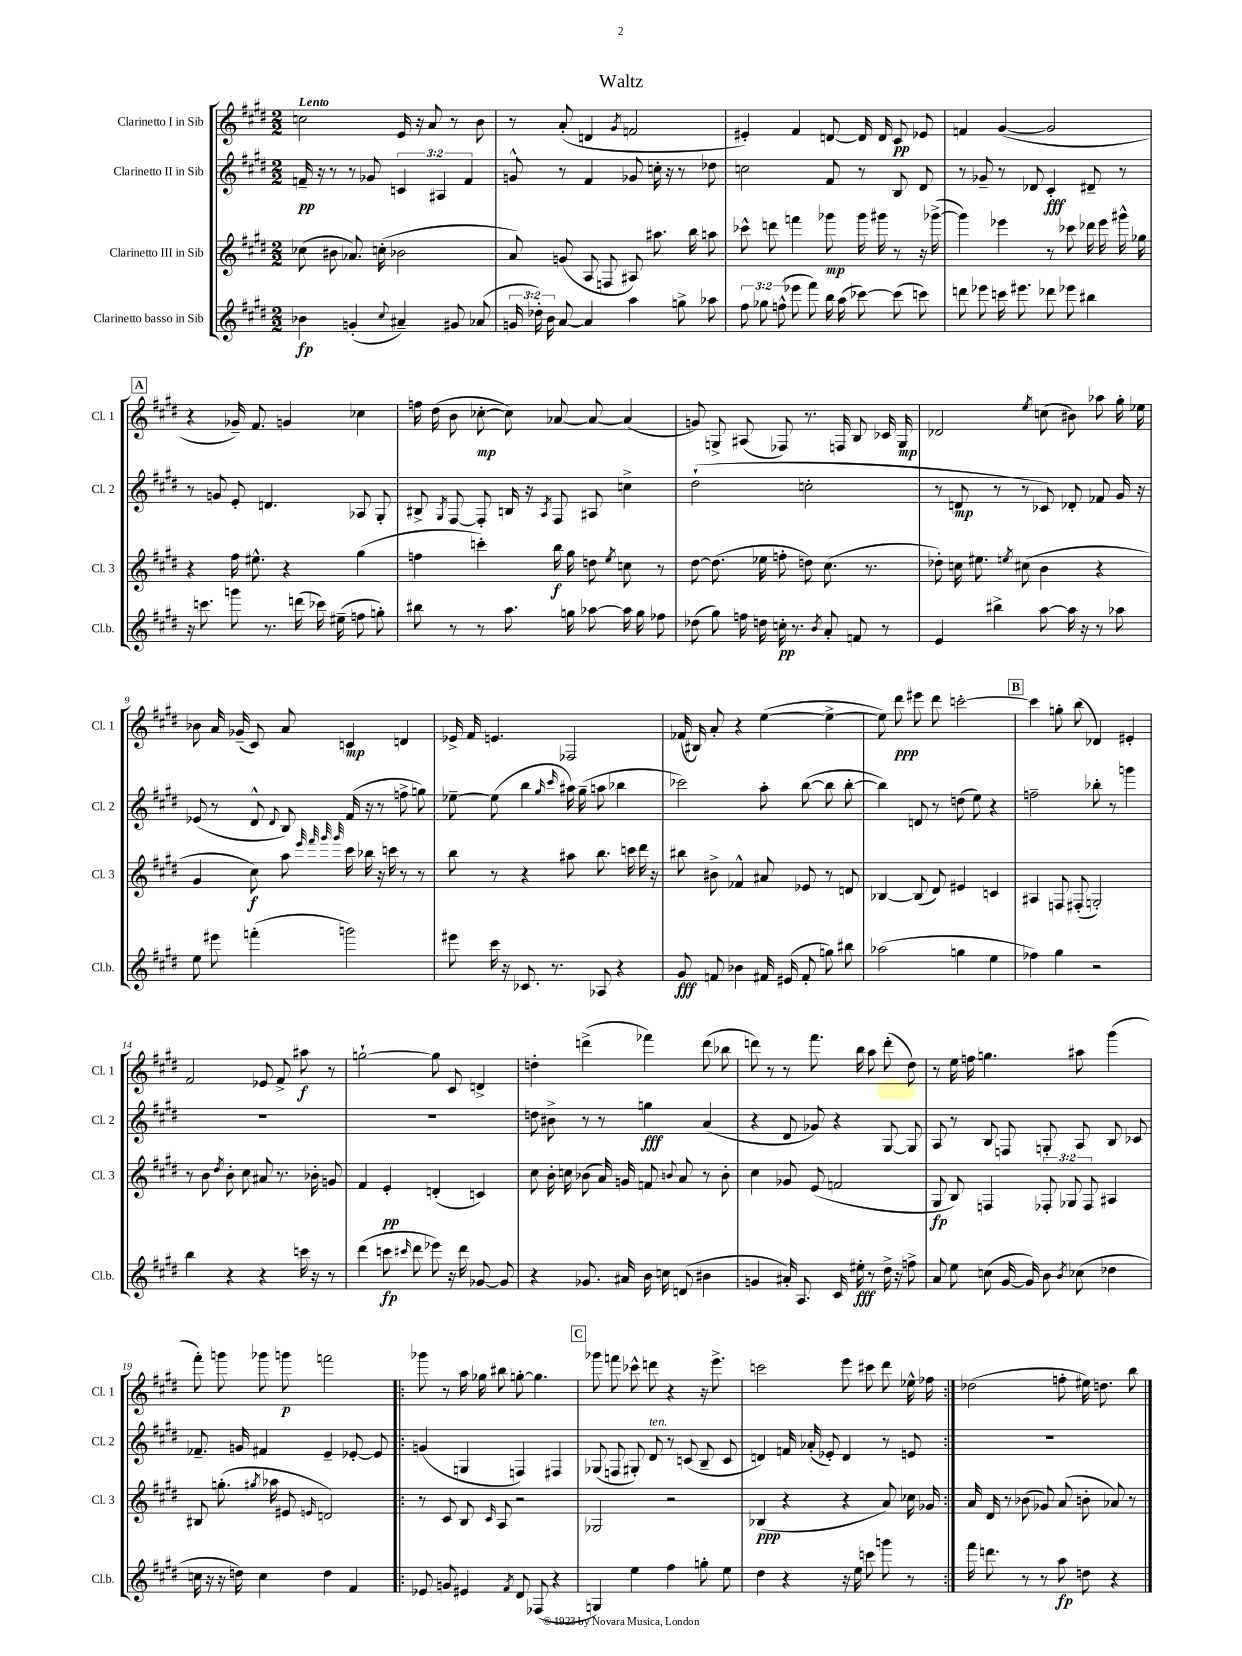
\header { title = "Waltz" }
<<
\new StaffGroup <<
\new Staff = "s0" \with { instrumentName = "Clarinetto I in Sib" shortInstrumentName = "Cl. 1" } {
    \clef treble \key e \major \numericTimeSignature \time 2/2 \tempo "Lento"
    \autoBeamOff c''2 e'16 r16 a'8 r8 b'8 |
    r8 a'8-.( d'4 \acciaccatura { gis'8 } f'2 |
    eis'4-.) fis'4 d'8~ d'16 d'16 cis'8\pp ees'8 |
    f'4 gis'4~( gis'2 |
    \mark \markup { \box "A" } r4 ges'16--) fis'8. g'4 ces''4 |
    f''16 dis''16( b'8 ces''8~-.\mp ces''8) aes'8~ aes'8~ aes'4( |
    g'8) g8-> ais8( fes8) r8. f16 b8 ces'16 g16\mp |
    des'2 \acciaccatura { e''8 } c''8( bis'8) aes''8 gis''16-. ees''16 |
    bes'8 a'16 ges'16--( cis'8) a'8 c'4\mp d'4 |
    ees'16-> fis'16 e'4. fes2 |
    fes'16( bis16) a'8-. r4 e''4~( e''4~-> |
    e''8) dis'''8\ppp eis'''8 dis'''8 c'''2~-. |
    \mark \markup { \box "B" } c'''4 g''8-. b''8( des'4) eis'4-. |
    fis'2 ees'8 fis'8-> ais''8\f r8 |
    g''2~-! g''8 cis'8 d'4-> |
    d''4-. d'''4->( fes'''4) d'''8( bes''8 |
    d'''8) r8 r8 fis'''8. b''16 a''8 d'''8-.( dis''8) |
    r8 e''16 f''16 g''4. ais''8 gis'''4( |
    fis'''8-.) g'''8 ges'''8 g'''8\p f'''2 |
    \repeat volta 2 { ges'''8 r8 a''16 ges''16 bis''8 g''8~-. g''4. |
    \mark \markup { \box "C" } ges'''8 f'''8 ces'''8-^ d'''8 r4 r16 e'''8.-> |
    c'''2 e'''8 cis'''8 dis'''8 ees''16-^ fes''16 | }
    des''2( f''8-. eis''16) d''8. b''8 \bar "|." |
}
\new Staff = "s1" \with { instrumentName = "Clarinetto II in Sib" shortInstrumentName = "Cl. 2" } {
    \clef treble \key e \major \numericTimeSignature \time 2/2 \override Staff.TupletNumber.text = #tuplet-number::calc-fraction-text
    \autoBeamOff f'16--\pp r16 r8 r8 ges'8 \tuplet 3/2 { c'4 ais4 f'4 } |
    g'8-^ r8 fis'4 ges'8 c''16-. r16 r8 des''8 |
    c''2 fis'8 r8 b8 dis'8 |
    r8 ges'8-- r8 des'8 cis'4-.\fff dis'8-- r8 |
    \mark \markup { \box "A" } r8 g'8 e'8-. d'4. aes8 gis8-. |
    bis8-> \acciaccatura { gis8 } fis8~ fis8-. b16 r16 \acciaccatura { a8 } fis8 ais8 c''4-> |
    dis''2-!( c''2-. |
    r8 d'8\mp r8 r8 ces'8) des'8-. fes'8 gis'16 r16 |
    ees'8( r8 dis'8-^ \appoggiatura { dis'8 } b8) fis'16( r16 r8 f''8-> g''8) |
    ees''8~-- ees''8( b''4 \grace { gis''16 cis'''16 } ais''16) gis''16--( a''8 bes''4 |
    ces'''2) a''8-. b''8~( b''8 b''8~-. |
    b''4) d'8 r8 d''8( e''8) r4 |
    \mark \markup { \box "B" } f''2-- bes''8-. r8 g'''4 |
    R1 |
    R1 |
    d''8 bis'8-> r8 r8 g''4\fff a'4( |
    r4 dis'8 ges'8) r4 gis8~ gis8 |
    a8 r8 b8 f8 g8-. a8 b8 ces'8 |
    fes'8.-- g'16 fis'4 e'4-- ees'8~-. ees'8 |
    \repeat volta 2 { g'4( g4 f4) fis4 |
    \mark \markup { \box "C" } ges8( f8 gis8-.) dis'8^\markup { \italic "ten." } r8 c'8( b8-- c'8 |
    d'4) f'16 aes'16-.( ees'8-.) d'4 r8 e'8 | }
    R1 \bar "|." |
}
\new Staff = "s2" \with { instrumentName = "Clarinetto III in Sib" shortInstrumentName = "Cl. 3" } {
    \clef treble \key e \major \numericTimeSignature \time 2/2 \override Staff.TupletNumber.text = #tuplet-number::calc-fraction-text
    \autoBeamOff ces''8( bis'8 aes'8.) c''16-.( bes'2 |
    a'8) g'8( a8 f8 ais8) ais''8. b''16 a''8 |
    ces'''8-^ d'''8 f'''4 ges'''8\mp ges'''16 gis'''16 r8 r16 ges'''16~->( |
    ges'''4) ees'''4 r8 ces'''8 des'''16 ees'''16 gis'''16-^ ges''16 |
    \mark \markup { \box "A" } r4 fis''16 eis''8.-^ r4 gis''4( |
    f''4 c'''4-.) b''16\f gis''16 d''8 \acciaccatura { e''8 } c''8 r8 |
    dis''8~ dis''8.( ees''16 f''8-. d''8) cis''8.( r8. |
    des''8-.) c''16 eis''8. \acciaccatura { e''8 } cis''8( b'4 r4 |
    gis'4 cis''8\f) a''8 \grace { e'''32 fis'''32 gis'''32 gis'''32 } cis'''16 bes''16 r16 c'''16 r8 r8 |
    b''8 r8 r4 ais''8 b''8. c'''16 dis'''16 r16 |
    bis''8 bis'8-> fes'4-^ ais'8 ees'8 r8 d'8 |
    bes4~ bes8( dis'8) eis'4 c'4 |
    \mark \markup { \box "B" } ais4 f8 fis8-.( g2-.) |
    r8 b'8 \acciaccatura { dis''8 } b'8-. cis''8 ais'8 r8. bes'16-. g'8 |
    fis'4 e'4-.\pp d'4-.( c'4) |
    cis''8 b'16-. c''16 bes'8( a'16) g'16 f'8 \appoggiatura { b'8 } a'8 r8 b'8-. |
    cis''4 ges'8 e'8( f'2 |
    gis8\fp b8) f4 \tuplet 3/2 { fes8-. ges8 fes8 } ais4 |
    bis8 g''8.-.( \acciaccatura { gis''8 } aes''16 eis'8 \grace { e'16 } d'2) |
    \repeat volta 2 { r8 cis'8 b8 \grace { cis'16 } a8 r2 |
    \mark \markup { \box "C" } ges2 r2 |
    bes4\ppp( r4 r4 a'8) ces''16 ges'16 | }
    a'16 dis'16 r8 bes'8( ges'8) a'8( b'8-. aes'8) r8 \bar "|." |
}
\new Staff = "s3" \with { instrumentName = "Clarinetto basso in Sib" shortInstrumentName = "Cl.b." } {
    \clef treble \key e \major \numericTimeSignature \time 2/2 \override Staff.TupletNumber.text = #tuplet-number::calc-fraction-text
    \autoBeamOff bes'4\fp g'4-.( \appoggiatura { cis''8 } ais'4--) gis'8 aes'8( |
    \tuplet 3/2 { g'16 des''16-.) b'16 } a'8~ a'4 a''4 g''8-> aes''8 |
    \tuplet 3/2 { fis''8 ges''8 f''8-^( } ees'''8 fis'''8) b''16 a''16( ces'''8~) ces'''8( c'''8) |
    d'''8 ees'''8 c'''16 eis'''8. des'''8 ees'''8 bis''4 |
    \mark \markup { \box "A" } r16 c'''8. g'''8 r8. d'''16( ces'''16) eis''16--( f''8 g''8-.) |
    bis''8 r8 r8 a''8. g''16 aes''8~ aes''16 g''16 fes''8 |
    des''8( gis''8) f''16 d''16 c''16-.\pp r8. \acciaccatura { b'8 } a'8-. f'8 r8 |
    e'4 bis''4-> a''8~ a''16 r16 r8 aes''8 |
    e''8 eis'''8 f'''4-.( g'''2) |
    eis'''8 cis'''16 r16 ces'8. r8. aes8 r4 |
    gis'8\fff f'8 bes'4 fis'16 eis'16( fis'8-. g''8) bis''8 |
    aes''2( g''4 e''4 |
    \mark \markup { \box "B" } fes''4) gis''4 r2 |
    b''4 r4 r4 c'''16 r16 r8 |
    dis'''4( c'''8\fp \grace { cis'''16 } dis'''8 ees'''8) r16 dis'''16 ges'8~ ges'8 |
    r4 ges'8. ais'16 b'16 c''16 d'8( bis'4 |
    g'4 ais'16-.) a8. cis'16 eis''16-.\fff r8 dis''16-> r16 f''8-> |
    a'8 e''8 c''8( gis'16~ gis'16) b'8 \acciaccatura { b'8 } ces''8( des''4 |
    c''16 r16 r16 d''16) c''4 d''4 fis'4 |
    \repeat volta 2 { ees'8 g'8 eis'4 \acciaccatura { fis'8 } dis'8 fes8( r4 |
    \mark \markup { \box "C" } g4) e''4 fis''4 g''8-. e''8 |
    dis''4 r4 r16 e''16 c'''8 g'''8 r8 | }
    fis'''16 d'''8. r8 r8 a''8\fp d''8 r4 \bar "|." |
}
>>
>>
